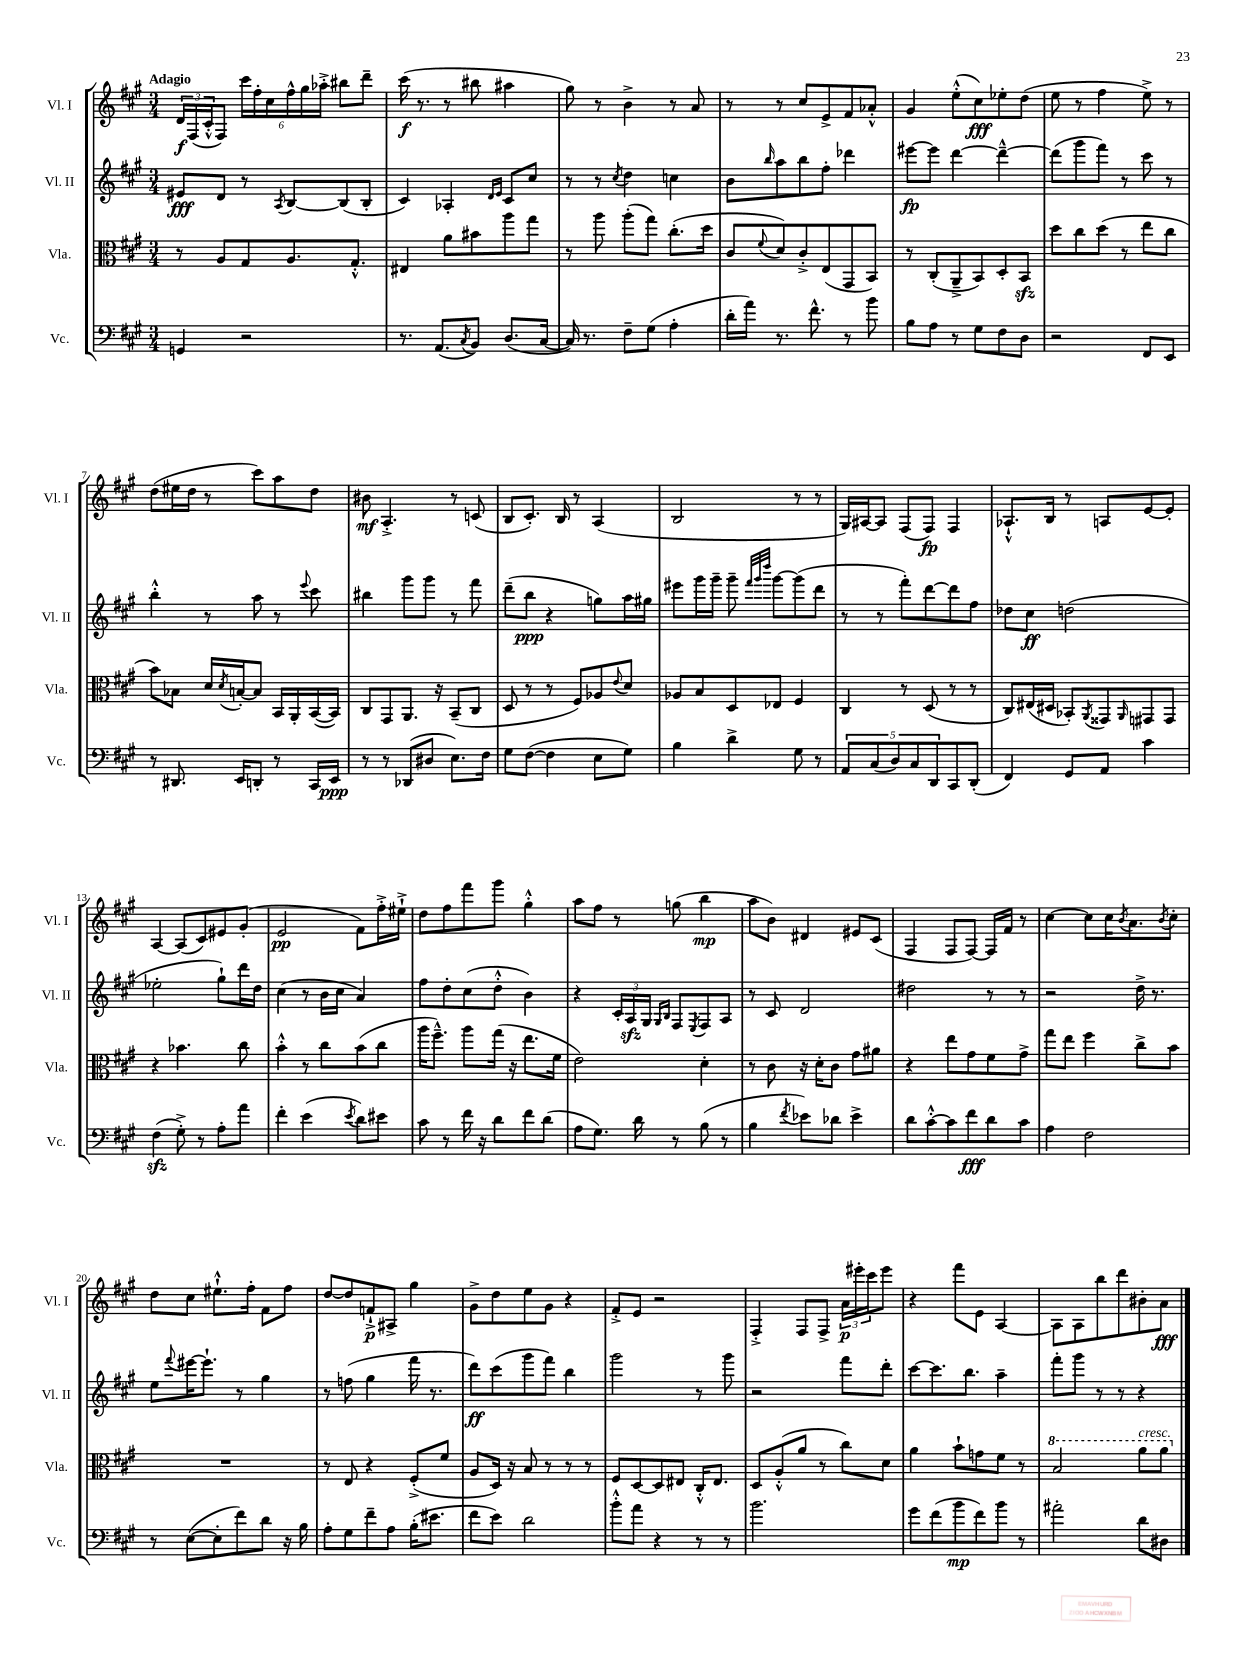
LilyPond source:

<<
\new StaffGroup <<
\new Staff = "s0" \with { instrumentName = "Vl. I" shortInstrumentName = "Vl. I" } {
    \clef treble \key a \major \numericTimeSignature \time 3/4 \tempo "Adagio"
    \tuplet 3/2 { d'16\f fis16( cis'16-.-^ } fis8) \tuplet 6/4 { cis'''16 fis''16-. cis''16 fis''16-^ gis''16 aes''16-.-> } bis''8 d'''8-- |
    cis'''16\f( r8. r8 bis''8 ais''4 |
    gis''8) r8 b'4-> r8 a'8 |
    r8 r8 cis''8 e'8-> fis'8 aes'8-.-^ |
    gis'4 e''8-.-^( cis''8\fff) ees''8-. d''8( |
    e''8 r8 fis''4 e''8->) r8 |
    d''8( eis''16 d''16 r8 cis'''8) a''8 d''8 |
    bis'8\mf a4.-.-> r8 c'8( |
    b8 cis'8.-.) b16 r8 a4( |
    b2 r8 r8 |
    gis16) ais16~ ais8 fis8( fis8\fp) fis4 |
    aes8.-!-^ b16 r8 a8 e'8~ e'8-. |
    a4~ a8( cis'8) eis'8 gis'8-.( |
    e'2\pp fis'8) fis''16-.-> eis''16-!-> |
    d''8 fis''8 fis'''8 gis'''8 gis''4-.-^ |
    a''8 fis''8 r8 g''8( b''4\mp |
    a''8 b'8) dis'4 eis'8 cis'8( |
    fis4 fis8 fis8~) fis16 fis'16 r8 |
    cis''4~ cis''8 cis''16 \acciaccatura { b'8 } a'8. \acciaccatura { b'8 } cis''8-. |
    d''8 cis''8 eis''8.-!-^ fis''16-. fis'8 fis''8 |
    d''8~ d''8 f'8-!->\p ais8-> gis''4 |
    gis'8-> d''8 e''8 gis'8 r4 |
    fis'8-.-> e'8 r2 |
    fis4-.-> fis8 fis8-> \tuplet 3/2 { a'16\p eis'''16-. cis'''16 } eis'''8 |
    r4 fis'''8 e'8 a4~ |
    a8 a8 b''8 d'''8 bis'8-. a'8\fff \bar "|." |
}
\new Staff = "s1" \with { instrumentName = "Vl. II" shortInstrumentName = "Vl. II" } {
    \clef treble \key a \major \numericTimeSignature \time 3/4
    eis'8\fff d'8 r8 \acciaccatura { a8 } b8~ b8( b8-. |
    cis'4) aes4-. \grace { d'16 e'16 } cis'8 cis''8 |
    r8 r8 \acciaccatura { cis''8 } d''4 c''4 |
    b'8 \grace { b''16 } a''8 b''8 fis''8-. des'''4 |
    eis'''8~\fp eis'''8 d'''4~ d'''4~---^ |
    d'''8( gis'''8 fis'''8) r8 cis'''8 r8 |
    b''4-.-^ r8 a''8 r8 \appoggiatura { e'''8 } cis'''8 |
    bis''4 gis'''8 gis'''8 r8 fis'''8 |
    d'''8--( b''8\ppp r4 g''8) a''16 gis''16 |
    eis'''8 gis'''16 gis'''16-- gis'''8-- \grace { fis'''32 gis'''32 d''''32 } gis'''8~ gis'''8( d'''8 |
    r8 r8 fis'''8-.) d'''8~ d'''8 fis''8 |
    des''8 cis''8\ff d''2( |
    ees''2-. gis''8-!) d'''16 d''16 |
    cis''4( r8 b'16 cis''16 a'4) |
    fis''8 d''8-. cis''8( d''8-.-^ b'4) |
    r4 \tuplet 3/2 { cis'16-. a16\sfz gis16 } \grace { gis16 b16 } fis8 \acciaccatura { e8 } fis8 a8 |
    r8 cis'8 d'2 |
    dis''2 r8 r8 |
    r2 d''16-> r8. |
    e''8 \appoggiatura { fis'''8 } eis'''16~ eis'''8.-! r8 gis''4 |
    r8 f''8( gis''4 fis'''16 r8. |
    d'''8\ff) cis'''8( gis'''8 fis'''8) b''4 |
    gis'''2 r8 gis'''8 |
    r2 fis'''8 d'''8-. |
    cis'''8~ cis'''8. b''8. a''4-- |
    fis'''8-. gis'''8 r8 r8 r4 \bar "|." |
}
\new Staff = "s2" \with { instrumentName = "Vla." shortInstrumentName = "Vla." } {
    \clef alto \key a \major \numericTimeSignature \time 3/4
    r8 a8 gis8 a8. gis8.-.-^ |
    eis4 a'8 bis'8 a''8 gis''8 |
    r8 a''8 a''8-.( gis''8) cis''8.-.( d''16 |
    cis'8 \appoggiatura { fis'8 } d'8) cis'8-.-> e8( gis,8 b,8) |
    r8 cis8-.( a,8---> b,8) d8-. b,8\sfz |
    d''8 cis''8 d''8( r8 e''8 cis''8 |
    b'8) bes8 d'16 \acciaccatura { d'8 } b16~-. b8 b,16 a,16-. b,16~( b,16) |
    cis8 gis,8 a,8. r16 b,8--( cis8 |
    d8 r8 r8 fis8) aes8 \appoggiatura { e'8 } d'8 |
    aes8 b8 d8 ees8 fis4 |
    cis4 r8 d8( r8 r8 |
    cis8) eis16( dis16 bes,8-.) \acciaccatura { a,8 } gisis,8 \grace { a,16 } gis,8 gis,8 |
    r4 bes'4. cis''8 |
    b'4-.-^ r8 cis''8 b'8( cis''8 |
    a''16 fis''8.---^) a''8 gis''16( r16 e''8. fis'16 |
    e'2) d'4-. |
    r8 cis'8 r16 d'16-. cis'8 gis'8 ais'8 |
    r4 e''8 gis'8 fis'8 gis'8-> |
    gis''8 e''8 fis''4 cis''8-> b'8 |
    R2. |
    r8 e8 r4 fis8-.->( fis'8 |
    a8 d16) r16 b8 r8 r8 r8 |
    fis8 d8~ d8 eis8 cis16-.-^ eis8. |
    d8 a8-.-^( a'8 r8 cis''8) d'8 |
    a'4 b'8-! g'8 fis'8 r8 |
    \ottava #1 b'2 a''8^\markup { \italic "cresc." } a''8 \ottava #0 \bar "|." |
}
\new Staff = "s3" \with { instrumentName = "Vc." shortInstrumentName = "Vc." } {
    \clef bass \key a \major \numericTimeSignature \time 3/4
    g,4 r2 |
    r8. a,8.( \acciaccatura { cis8 } b,8) d8.( cis16~ |
    cis16) r8. fis8-- gis8( a4-. |
    d'16-. a'16) r8. fis'8.-^ r8 b'8 |
    b8 a8 r8 gis8 fis8 d8 |
    r2 fis,8 e,8 |
    r8 dis,8. e,16 d,8-. r8 cis,16 e,16\ppp |
    r8 r8 des,8( dis8 e8.) fis16 |
    gis8 fis8~( fis4 e8 gis8) |
    b4 d'4-> gis8 r8 |
    \tuplet 5/4 { a,8 cis8( d8) cis8 d,8 } cis,8 d,8-.( |
    fis,4) gis,8 a,8 cis'4 |
    fis4\sfz( gis8-.->) r8 a8-. a'8 |
    fis'4-. e'4( \acciaccatura { e'8 } d'8) eis'8 |
    cis'8 r8 fis'16 r16 d'8 fis'8 d'8( |
    a8 gis8.) d'16 r8 b8( r8 |
    b4 \acciaccatura { fis'8 } ees'8) des'8 ees'4-> |
    d'8 cis'8~-.-^ cis'8 fis'8\fff d'8 cis'8 |
    a4 fis2 |
    r8 e8~( e8-. fis'8) d'8 r16 b16 |
    a8-. gis8 fis'8-- a8 b16-.( eis'8. |
    fis'8 e'8) d'2 |
    b'8-.-^ a'8 r4 r8 r8 |
    b'2. |
    gis'8 fis'8( b'8\mp fis'8) b'8 r8 |
    ais'2-. d'8 dis8 \bar "|." |
}
>>
>>
